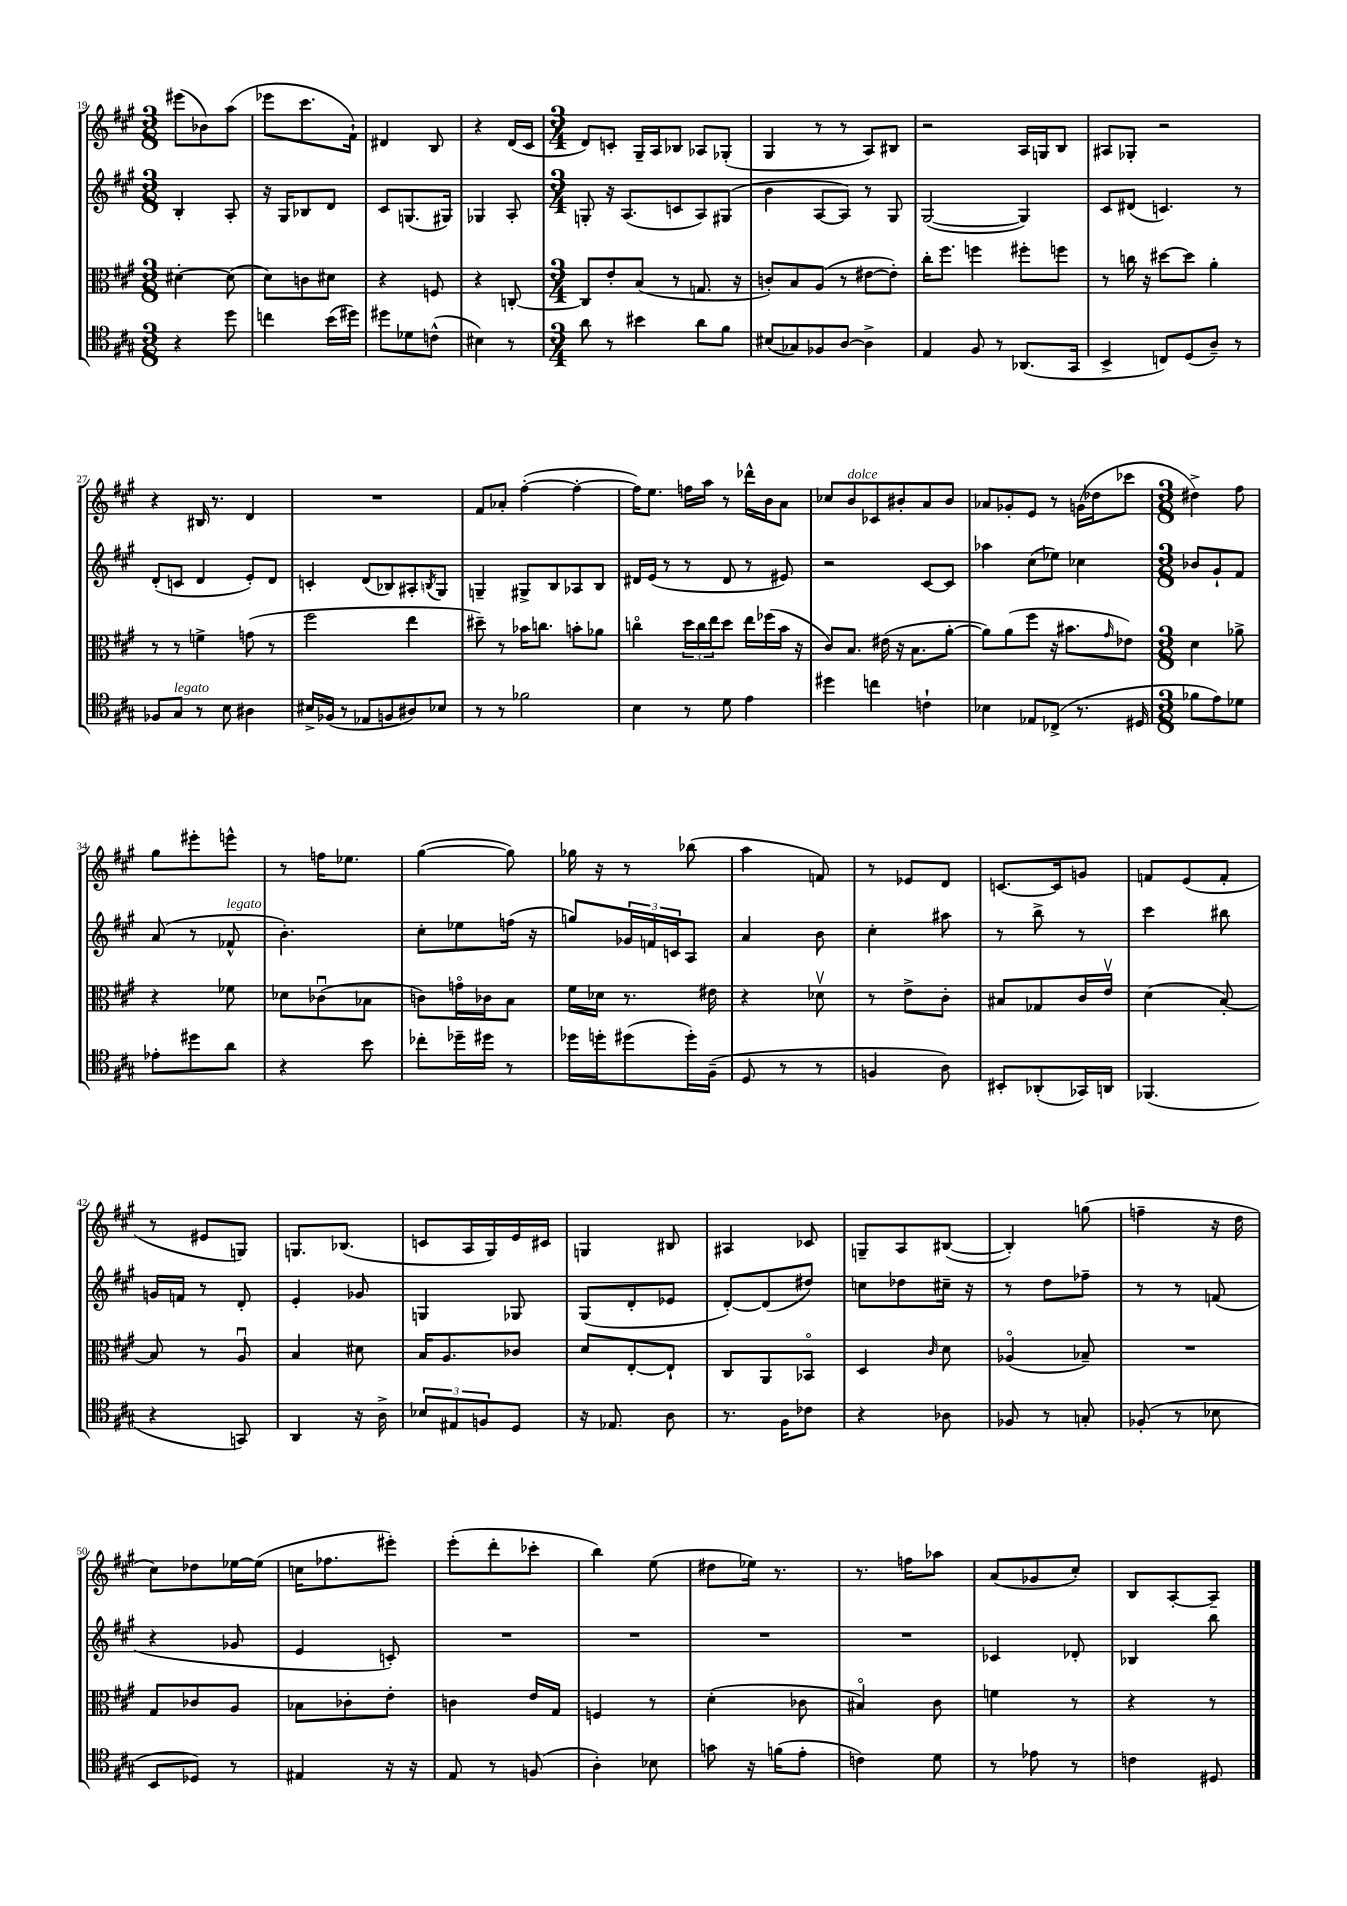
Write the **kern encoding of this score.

**kern	**kern	**kern	**kern
*part4	*part3	*part2	*part1
*staff4	*staff3	*staff2	*staff1
*clefC4	*clefC3	*clefG2	*clefG2
*k[f#c#g#]	*k[f#c#g#]	*k[f#c#g#]	*k[f#c#g#]
*M3/8	*M3/8	*M3/8	*M3/8
=19	=19	=19	=19
4r	[4d#X'\	4B'/	(8eee#X\L
.	.	.	8b-X\)
8dd\	(8d#\]	8A'/	(8aa\J
=20	=20	=20	=20
4ccn\	8d\L)	16r	8eee-X\L
.	.	16G#/KL	.
.	8cn\	8B-X/	8.ccc#\
(16b\LL	8d#X\J	8d/J	.
16dd#X\JJ)	.	.	16f#`\Jk)
=21	=21	=21	=21
8dd#X\L	4r	8c#/L	4d#X/
8d-X\	.	(8.Gn/	.
(8cn^^\J	8Fn/	.	8B/
.	.	16G#X/Jk)	.
=22	=22	=22	=22
4B#X\)	4r	4G-X/	4r
8r	[8Cn'/	8A'/	(16d/LL
.	.	.	16c#/JJ
=23	=23	=23	=23
*M3/4	*M3/4	*M3/4	*M3/4
8a\	8C/L]	8Gn'/	8d/L)
8r	8e'/	16r	8cn'/J
.	.	(8.A/L	.
4b#X\	(8B/J	.	16G#~/LL
.	.	.	16A/J
.	8r	8cn/	8B-X/J
8a\L	8.Gn/	8A/)	8A-X/L
8f#\J	.	(8G#X/J	(8G-X'/J
.	16r	.	.
=24	=24	=24	=24
(8B#X/L	8cn'/L)	4b\	4G#/
8G-X/)	8B/	.	.
8F-X/	(8A/J	[8A/L	8r
[8A/J	8r	8A/J])	8r
4A^\]	[8e#X\L	8r	8A/L)
.	8e#'\J])	8G#/	8B#X/J
=25	=25	=25	=25
4E/	16cc#'\KL	([2G#/	2r
.	8.ff#\J	.	.
8F#/	4ffn\	.	.
8r	.	.	.
(8.AA-X/L	8ff#X'\L	4G#/])	16A/LL
.	.	.	16Gn/J
.	8ffn\J	.	8B/J
16GG#/Jk	.	.	.
=26	=26	=26	=26
4BB^/	8r	8c#/L	8A#X/L
.	16ccn\	(8d#X/J	8G-X'/J
.	16r	.	.
8Cn/L)	[8dd#X\L	4.cn/)	2r
(8D/	8dd#\J]	.	.
8A~/J)	4a'\	.	.
8r	.	8r	.
!!LO:LB:g=z
=27	=27	=27	=27
8F-X/L	8r	(8d'/L	4r
!LO:TX:a:i:t=legato	!	!	!
8G#/J	8r	8cn/J	.
8r	4fn^\	4d/	16B#X/
.	.	.	8.r
8B\	.	.	.
4A#X\	(8gn\	8e'/L)	4d/
.	8r	8d/J	.
=28	=28	=28	=28
16B#X^/LL	2ff#\	4cn'/	2.r
(16F-X/JJ	.	.	.
8r	.	.	.
8E-X/L	.	(8d/L	.
8Fn/	.	8B-X/)	.
8A#X/)	4ee\	8A#X'/	.
.	.	8qBn/	.
8B-X/J	.	8G#/J	.
=29	=29	=29	=29
8r	8dd#X~\)	4Gn~/	8f#/L
8r	8r	.	8a-X'/J
2f-X\	16b-X\KL	8G#X^/L	([4ff#'\
.	8.ccn\J	.	.
.	.	8B/	.
.	8bn'\L	8A-X/	4ff#'\_
.	8a-X\J	8B/J	.
=30	=30	=30	=30
4B\	4ccn\	16d#X/LL	16ff#\KL])
.	.	(16e/JJ	8.ee\J
.	.	8r	.
8r	24dd\LL	8r	16ffn\LL
.	24cc\	.	.
.	.	.	16aa\JJ
.	24ee\J	.	.
8d\	8dd\J	8d#/	8r
4e\	16ee\LL	8r	16ddd-X^^\LL
.	(16ff-X\	.	16b\J
.	16b\JJ	8e#X/)	8a\J
.	16r	.	.
=31	=31	=31	=31
4dd#X\	8c#/L)	2r	8cc-X/L
!	!	!	!LO:TX:a:i:t=dolce
.	8.B/J	.	8b/
4ccn\	.	.	8c-X/
.	(16e#X\	.	.
.	16r	.	8b#X'/
.	8.B\L	.	.
4cn`\	.	[8c#/L	8a/
.	[8a'\J	8c#/J]	8b#/J
=32	=32	=32	=32
4B-X\	8a\L])	4aa-X\	8a-X/L
.	(8a\	.	8g-X'/
8E-X/L	8ff#\J	(8cc#\L	8e/J
(8C-X^/J	16r	8ee-X\J)	8r
.	8.b#X\L	.	.
8.r	.	4cc-X\	(16gn\LL
.	.	.	16dd-X\J
.	16qqg#/	.	.
.	8e-X\J)	.	8ccc-X\J
16D#X/	.	.	.
=33	=33	=33	=33
*M3/8	*M3/8	*M3/8	*M3/8
8f-X\L	4d\	8b-X/L	4dd#X^\)
8e\)	.	8g#`/	.
8d-X\J	8a-X^\	8f#/J	8ff#\
!!LO:LB:g=z
=34	=34	=34	=34
8e-X'\L	4r	(8a/	8gg#\L
8dd#X\	.	8r	8eee#X'\
!	!	!LO:TX:a:i:t=legato	!
8a\J	8f-X\	8f-X^^/	8eeen^^\J
=35	=35	=35	=35
4r	8d-X\L	4.b'\)	8r
.	(8c-Xu\	.	16ffn\KL
.	.	.	8.ee-X\J
8b\	8B-X\J	.	.
=36	=36	=36	=36
8cc-X'\L	8cn\L)	8cc#'\L	([4gg#\
16dd-X~\L	16gn\L	8ee-X\	.
16dd#X\JJ	16c-X\J	.	.
8r	8B\J	(16ffn\Jk	8gg#\])
.	.	16r	.
=37	=37	=37	=37
16dd-X\LL	16f#\LL	8ggn/L)	16gg-X\
16ddn'\J	16d-X\JJ	.	16r
(8dd#X\	8.r	24g-X/L	8r
.	.	24fn/	.
.	.	24cn/J	.
16dd#'\L)	.	8A/J	(8bb-X\
(16F#~\JJ	16e#X\	.	.
=38	=38	=38	=38
8D/	4r	4a/	4aa\
8r	.	.	.
8r	8d-Xv\	8b\	8fn/)
=39	=39	=39	=39
4Fn/	8r	4cc#'\	8r
.	8e^\L	.	8e-X/L
8A\)	8c#'\J	8aa#X\	8d/J
=40	=40	=40	=40
8BB#X'/L	8B#X/L	8r	[8.cn/L
(8AA-X'/	8G-X/	8bb^\	.
.	.	.	16c/k]
16GG-X/L)	16c#/L	8r	8gn/J
16AAn/JJ	16ev/JJ	.	.
=41	=41	=41	=41
(4.FF-X/	(4d\	4ccc#\	8fn/L
.	.	.	(8e/
.	[8B'/)	8bb#X\	8f'/J
!!LO:LB:g=z
=42	=42	=42	=42
4r	8B/]	16gn/LL	8r
.	.	16fn/JJ	.
.	8r	8r	8e#X/L
8GGn/)	8Au/	8d'/	8Gn/J)
=43	=43	=43	=43
4AA/	4B/	4e'/	8.Gn/L
.	.	.	(8.B-X/J
16r	8d#X\	8g-X/	.
16A^\	.	.	.
=44	=44	=44	=44
12B-X/L	16B/KL	4Gn/	8cn/L
.	8.A/	.	.
12E#X/	.	.	.
.	.	.	16A/L
12Fn/	.	.	.
.	.	.	16G#/)
8D/J	8c-X/J	8G-X/	16e/
.	.	.	16c#X/JJ
=45	=45	=45	=45
16r	8d/L	(8G#/L	4Gn/
8.E-X/	.	.	.
.	[8E'/	8d'/	.
8A\	8E`/J]	8e-X/J	8B#X/
=46	=46	=46	=46
8.r	8C#/L	[8d'/L)	4A#X/
.	8AA/	(8d/]	.
16F#\KL	.	.	.
8c-X\J	8BB-X/J	8dd#X/J)	8c-X/
=47	=47	=47	=47
4r	4D/	8ccn\L	8Gn~/L
.	.	8dd-X\	8A/
.	16qqc#/	.	.
8A-X\	8d\	16cc#X~\Jk	([8B#X/J
.	.	16r	.
=48	=48	=48	=48
8F-X/	(4A-X/	8r	4B#'/])
8r	.	8dd\L	.
8Gn'/	8B-X~/)	8ff-X~\J	(8ggn\
=49	=49	=49	=49
(8F-X'/	4.r	8r	4ffn~\
8r	.	8r	.
8B-X\	.	(8fn/	16r
.	.	.	16dd\
!!LO:LB:g=z
=50	=50	=50	=50
8BB/L	8G#/L	4r	8cc#\L)
8D-X/J)	8c-X/	.	8dd-X\
8r	8A/J	8g-X/	[16ee-X\L
.	.	.	(16ee-\JJ]
=51	=51	=51	=51
4E#X/	8B-X\L	4e/	16ccn\KL
.	.	.	8.ff-X\
.	8c-X'\	.	.
16r	8e'\J	8cn'/)	8eee#X'\J)
16r	.	.	.
=52	=52	=52	=52
8E/	4cn\	4.r	(8eee'\L
8r	.	.	8ddd'\
(8Fn/	16e/LL	.	8ccc-X'\J
.	16G#/JJ	.	.
=53	=53	=53	=53
4A'\)	4Fn/	4.r	4bb\)
8B-X\	8r	.	(8ee\
=54	=54	=54	=54
8gn\	(4d'\	4.r	8dd#X\L
16r	.	.	16ee-X\Jk)
(16fn\KL	.	.	8.r
8e'\J	8c-X\	.	.
=55	=55	=55	=55
4cn\)	4B#X/)	4.r	8.r
.	.	.	16ffn\KL
8d\	8c#\	.	8aa-X\J
=56	=56	=56	=56
8r	4fn\	4c-X/	(8a/L
8e-X\	.	.	8g-X/
8r	8r	8d-X'/	8cc#'/J)
=57	=57	=57	=57
4cn\	4r	4B-X/	8B/L
.	.	.	[8A'/
8D#X/	8r	8bb\	8A~/J]
==	==	==	==
*-	*-	*-	*-
